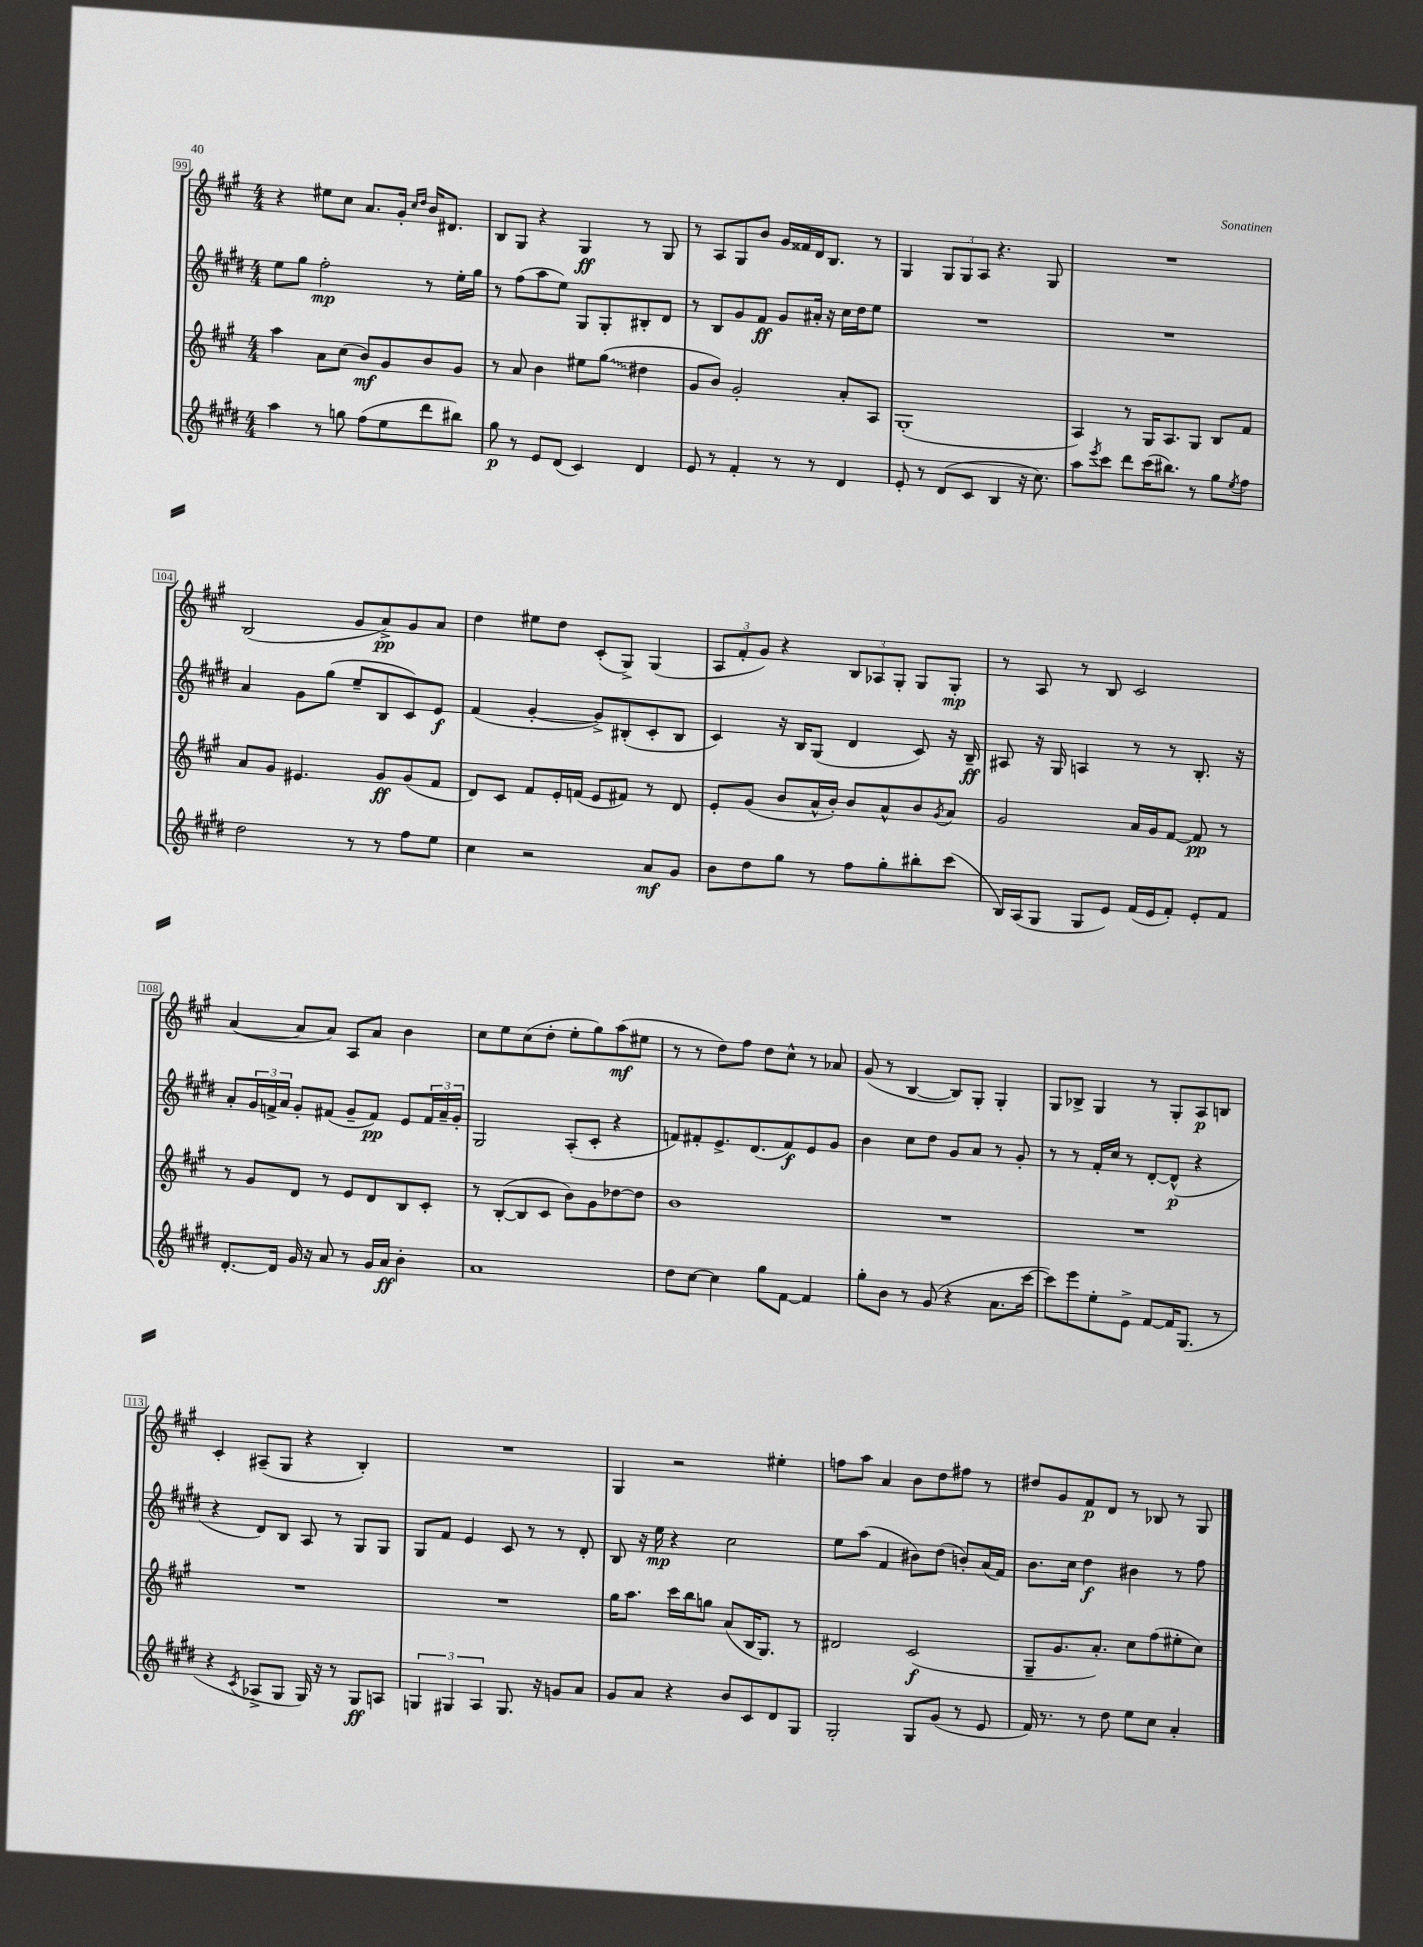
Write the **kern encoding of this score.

**kern	**kern	**kern	**kern
*staff4	*staff3	*staff2	*staff1
*clefG2	*clefG2	*clefG2	*clefG2
*k[f#c#g#d#]	*k[f#c#g#]	*k[f#c#g#d#]	*k[f#c#g#]
*M4/4	*M4/4	*M4/4	*M4/4
4aa	4aa	8ee	4r
.	.	8gg#	.
8r	8a	2ff#'	8ee#
8gg	(8cc#	.	8cc#
(8ff#	8b)	.	8.a
8ee	8g#	.	.
.	.	.	16g#'
.	.	.	16qqcc#
.	.	.	16qqdd
8ddd#	8b	8r	16b
.	.	.	8.d#
8bb#)	8g#	16ee'	.
.	.	16gg#	.
=	=	=	=
8gg#	8r	8r	8B
8r	8a	(8ff#	8G#
8e	4b	8aa	4r
(8d#	.	8ee)	.
4c#)	8ee#	8G#	4G#
.	(8gg#	8G#'	.
4d#	4dd#	8B#'	8r
.	.	8d#	8G#
=	=	=	=
8e	8g#	8r	8r
8r	8b)	8B	8A
4f#'	2g#'	8g#	8G#
.	.	8f#	8b
8r	.	8g#	16g#
.	.	.	16f##
8r	.	16a#'	16d
.	.	16r	8.B
4d#	8a'	16cc#	.
.	.	16dd#	.
.	8A	8ee	8r
=	=	=	=
8e'	(1G#'	1r	4G#
8r	.	.	.
(8d#	.	.	12G#
.	.	.	12G#
8c#	.	.	.
.	.	.	12A
4B	.	.	4.r
16r	.	.	.
8.cc#)	.	.	.
.	.	.	8G#
=	=	=	=
8aa	4A)	1r	1r
8qeee	.	.	.
8ccc#	.	.	.
8ddd#	8r	.	.
(16ccc#	16G#	.	.
8.bb#)	8.A	.	.
8r	8G#	.	.
8gg#	8B	.	.
8qee	.	.	.
8ff#	8f#	.	.
=	=	=	=
2dd#	8a	4a	(2B
.	8g#	.	.
.	4.e#	8g#	.
.	.	(8gg#	.
8r	.	8ee~	8g#
8r	8g#	8B	8a^)
8ff#	(8g#	8c#)	8g#
8ee	8f#	8e	8a
=	=	=	=
4cc#	8d)	(4f#	4dd
.	8c#	.	.
2r	8f#	[4g#'	8ee#
.	16e'	.	8dd
.	(16f	.	.
.	8e	8g#^])	(8c#'
.	8f#)	(8B#'	8G#^)
8a	8r	8c#'	(4G#
8g#	8d	8B#	.
=	=	=	=
8b	8e'	4c#)	12A
.	.	.	12f#'
8dd#	(8g#	.	.
.	.	.	12g#)
8gg#	8b	16r	4r
.	.	16B	.
8r	16a^^	(8G#	.
.	16b')	.	.
8ff#	8b	4d#	12B
.	.	.	12A-
8gg#'	8a^^	.	.
.	.	.	12G#'
8bb#'	8b	8c#)	8G#
.	8qg#	.	.
(8ccc#	8a	16r	8G#'
.	.	16B~	.
=	=	=	=
16B)	2g#	8A#	8r
(16A	.	.	.
8G#	.	16r	8A
.	.	16G#	.
8G#	.	4A	8r
8e)	.	.	8B
(16f#	16a	8r	2c#
16e	16g#	.	.
8f#')	[8f#	8r	.
8e'	8f#]	8.B'	.
8f#	8r	.	.
.	.	16r	.
=	=	=	=
[8.d#'	8r	8a'	([4a
.	8g#	24g#	.
.	.	24f^	.
16d#]	.	.	.
.	.	24a	.
16g#	8d	8g#'	8a]
16r	.	.	.
8a	8r	(8f#	8a)
8r	8e	8g#~	8A
16g#	8d	8f#)	8a
16a	.	.	.
4b'	8B	8e	4b
.	8c#'	24f#	.
.	.	24a~	.
.	.	24g#'	.
=	=	=	=
1a	8r	2G#	8cc#
.	([8B'	.	8ee
.	8B]	.	(8cc#
.	8c#	.	8dd'
.	8b)	(8A'	8ee'
.	8g#	8c#'	8gg#)
.	[8dd-	4r	(8aa
.	8dd-]	.	8ee#
=	=	=	=
8dd#	1b	8f)	8r
[8cc#	.	8f#'	8r
4cc#]	.	8.e^	8dd)
.	.	.	8ff#
.	.	(8.d#	.
8gg#	.	.	8dd
[8f#	.	8f#)	8cc#^^
4f#]	.	8e	8r
.	.	8g#	8a-
=	=	=	=
8gg#'	1r	4b	(8g#
8b	.	.	8r
8r	.	8cc#	[4B
(8g#	.	8dd#	.
4r	.	8g#	8B])
.	.	8a	8G#'
8.a	.	8r	4G#'
.	.	8g#'	.
[16ccc#	.	.	.
=	=	=	=
8ccc#])	1r	8r	8G#
8eee	.	8r	8B-^
8ee'	.	16f#'	4G#
.	.	16cc#	.
8e^	.	8r	.
[8f#	.	[8d#'	8r
16f#]	.	(8d#^^]	8G#'
(8.G#	.	.	.
.	.	4r	8A
8r	.	.	8B
=	=	=	=
4r	1r	4r	4c#'
8qc#	.	.	.
8A-^	.	8d#)	(8A#~
8G#	.	8B	8G#
16G#)	.	8A	4r
16r	.	.	.
8r	.	8r	.
8G#	.	8G#	4B')
8A	.	8G#	.
=	=	=	=
6G	1r	8G#	1r
.	.	8f#	.
6G#	.	.	.
.	.	4e	.
6A	.	.	.
8.G#	.	8c#	.
.	.	8r	.
16r	.	.	.
8g	.	8r	.
8a	.	8d#'	.
=	=	=	=
8g#	16gg#	8B	4G#
.	8.aa	.	.
8a	.	16r	.
.	.	16ee	.
4r	16ccc#	4r	2r
.	16bb	.	.
.	8gg	.	.
8b	(8a	2cc#	.
8c#	16B	.	.
.	8.G#)	.	.
8d#	.	.	4ee#'
8G#	8r	.	.
=	=	=	=
2G#'	2d#	8ee	8ff
.	.	(8aa	8aa
.	.	4f#	4a
8G#	(2c#	8b#)	8b
(8g#	.	(8dd#	8dd
8r	.	8b')	8ff#
8e	.	(16a	8r
.	.	16f#)	.
=	=	=	=
16f#)	8G#~	8.b	8dd#
8.r	.	.	.
.	8.g#	.	8g#
.	.	16cc#	.
8r	.	4dd#	8f#
.	8.a')	.	.
8dd#	.	.	8d
8ee	8cc#	4b#	8r
8cc#	(8ff#	.	8B-
4a'	8ee#'	8r	8r
.	8cc#)	8ff#	8G#
==	==	==	==
*-	*-	*-	*-
